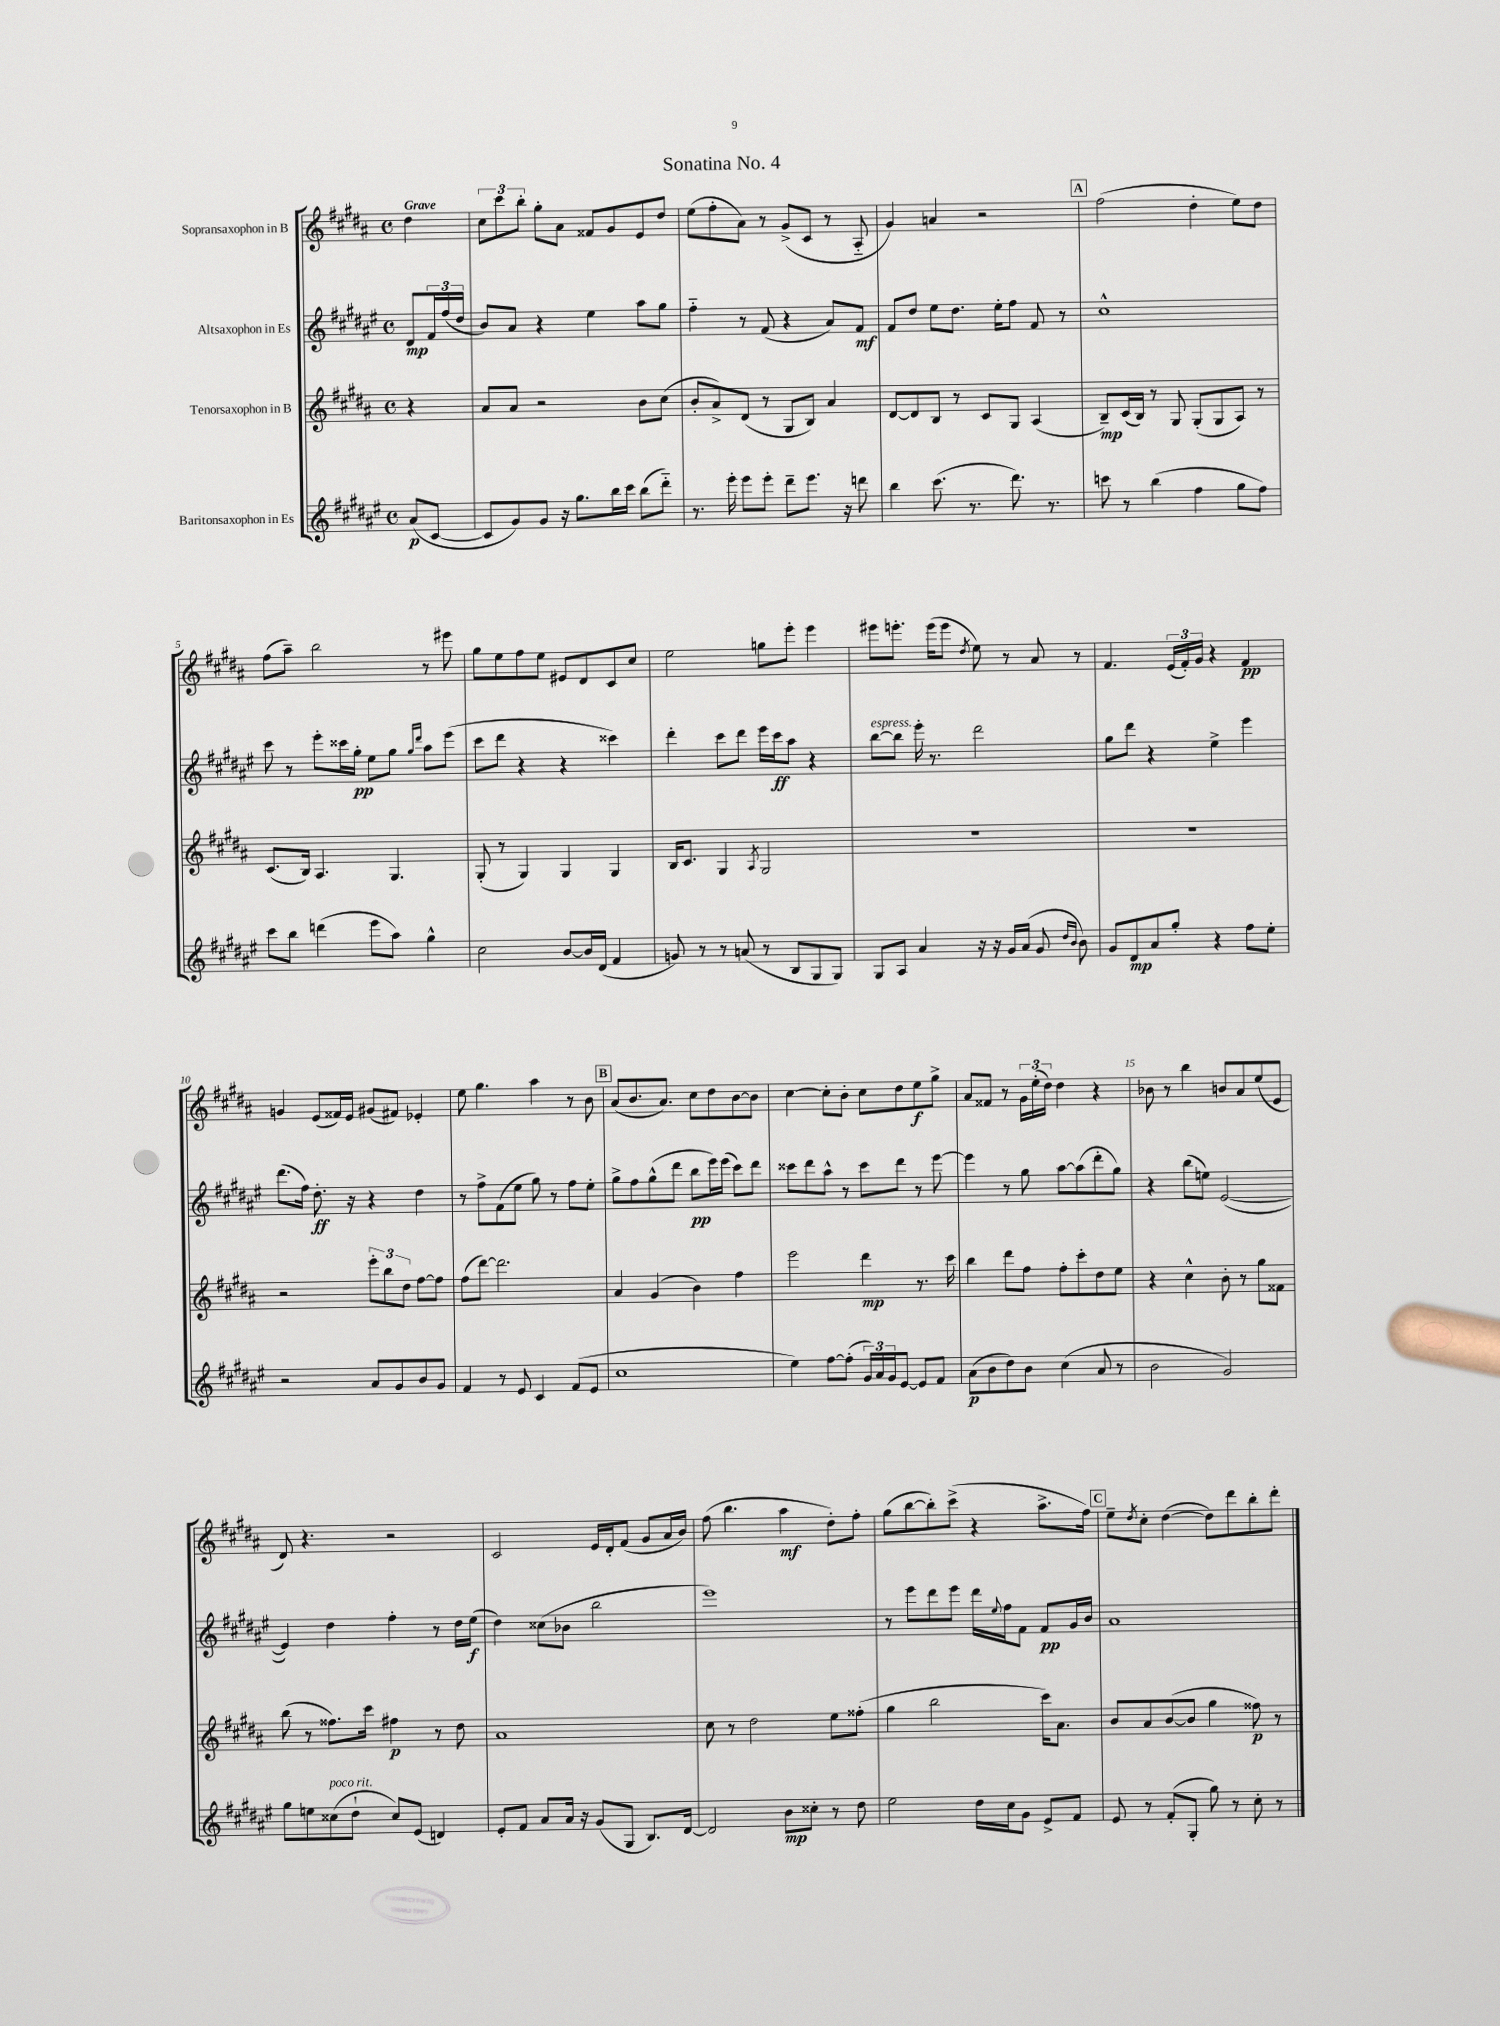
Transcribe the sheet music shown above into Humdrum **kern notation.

**kern	**dynam	**kern	**dynam	**kern	**dynam	**kern	**dynam
*part4	*part4	*part3	*part3	*part2	*part2	*part1	*part1
*staff4	*staff4	*staff3	*staff3	*staff2	*staff2	*staff1	*staff1
*I"Baritonsaxophon in Es	*	*I"Tenorsaxophon in B	*	*I"Altsaxophon in Es	*	*I"Sopransaxophon in B	*
*clefG2	*	*clefG2	*	*clefG2	*	*clefG2	*
*k[f#c#g#d#a#e#]	*	*k[f#c#g#d#a#]	*	*k[f#c#g#d#a#e#]	*	*k[f#c#g#d#a#]	*
*M4/4	*	*M4/4	*	*M4/4	*	*M4/4	*
*met(c)	*	*met(c)	*	*met(c)	*	*met(c)	*
=	=	=	=	=	=	=	=
!	!	!	!	!	!	!LO:TX:a:B:t=Grave	!
(8a#/L	p	4r	.	8d#/L	mp	4dd#\	.
[8c#/J	.	.	.	24f#/L	.	.	.
.	.	.	.	(24ff#/	.	.	.
.	.	.	.	24dd#/JJ	.	.	.
=1	=1	=1	=1	=1	=1	=1	=1
8c#/L]	.	8a#/L	.	8b/L)	.	12cc#\L	.
.	.	.	.	.	.	12ccc#\	.
8g#/)	.	8a#/J	.	8a#/J	.	.	.
.	.	.	.	.	.	12bb'\J	.
8g#/J	.	2r	.	4r	.	8gg#'\L	.
16r	.	.	.	.	.	8a#\J	.
8.gg#\L	.	.	.	.	.	.	.
.	.	.	.	4ee#\	.	8f##X/L	.
16bb\L	.	.	.	.	.	8g#/	.
16ccc#\JJ	.	.	.	.	.	.	.
(8bb\L	.	8b\L	.	8aa#\L	.	8e/	.
8ddd#\J)	.	(8cc#\J	.	8gg#\J	.	8dd#/J	.
=2	=2	=2	=2	=2	=2	=2	=2
8.r	.	8b'/L	.	4ff#\	.	(8ee\L	.
.	.	8a#^/)	.	.	.	8ff#'\	.
16eee#'\	.	.	.	.	.	.	.
8eee#\L	.	(8d#/J	.	8r	.	8a#\J)	.
8eee#'\J	.	8r	.	(8f#/	.	8r	.
8ddd#~\L	.	8G#/L	.	4r	.	(8g#^/L	.
8.eee#\J	.	8B/J)	.	.	.	8c#/J	.
.	.	4a#/	.	8a#/L)	.	8r	.
16r	.	.	.	.	.	.	.
8dddn\	.	.	.	8f#/J	mf	8A#/	.
=3	=3	=3	=3	=3	=3	=3	=3
4bb\	.	[8d#/L	.	8f#/L	.	4g#/)	.
.	.	8d#/]	.	8dd#/J	.	.	.
(8.ccc#\	.	8B/J	.	8ee#\L	.	4an/	.
.	.	8r	.	8.dd#\J	.	.	.
8.r	.	.	.	.	.	.	.
.	.	8c#/L	.	.	.	2r	.
.	.	.	.	16ee#'\KL	.	.	.
8.ddd#\)	.	8G#/J	.	8ff#\J	.	.	.
.	.	(4A#/	.	8f#/	.	.	.
8.r	.	.	.	.	.	.	.
.	.	.	.	8r	.	.	.
!!LO:REH:place=s1:t=A
=4	=4	=4	=4	=4	=4	=4	=4
8cccn\	.	8B~/L)	mp	1cc#^^	.	(2ff#\	.
8r	.	(16c#/L	.	.	.	.	.
.	.	16B/JJ)	.	.	.	.	.
(4bb\	.	8r	.	.	.	.	.
.	.	8G#/	.	.	.	.	.
4ff#\	.	(8G#'/L	.	.	.	4dd#'\	.
.	.	8G#/	.	.	.	.	.
8gg#\L	.	8A#/J)	.	.	.	8ee\L)	.
8ff#\J)	.	8r	.	.	.	8dd#\J	.
!!LO:LB:g=z
=5	=5	=5	=5	=5	=5	=5	=5
8ccc#\L	.	(8.c#/L	.	8ccc#\	.	(8ff#\L	.
8bb\J	.	.	.	8r	.	8aa#~\J)	.
.	.	16B/Jk)	.	.	.	.	.
(4dddn\	.	4.A#/	.	8eee#'\L	.	2bb\	.
.	.	.	.	16ccc##X\L	.	.	.
.	.	.	.	16gg#'\JJ	pp	.	.
8eee#\L	.	.	.	8ee#\L	.	.	.
8aa#\J)	.	4.G#/	.	8gg#\J	.	.	.
.	.	.	.	16qqgg#/LL	.	.	.
.	.	.	.	16qqddd#/JJ	.	.	.
4gg#^^\	.	.	.	8aa#\L	.	8r	.
.	.	.	.	(8eee#\J	.	8eee#X\	.
=6	=6	=6	=6	=6	=6	=6	=6
2cc#\	.	(8G#'/	.	8ccc#\L	.	8gg#\L	.
.	.	8r	.	8ddd#\J	.	8ee\	.
.	.	4G#/)	.	4r	.	8ff#\	.
.	.	.	.	.	.	8ee\J	.
[8b/L	.	4G#/	.	4r	.	8e#X/L	.
16b/L]	.	.	.	.	.	8d#/	.
(16d#/JJ	.	.	.	.	.	.	.
4f#/	.	4G#/	.	4ccc##X\)	.	8c#/	.
.	.	.	.	.	.	8cc#/J	.
=7	=7	=7	=7	=7	=7	=7	=7
8gn/)	.	16B/KL	.	4ddd#'\	.	2ee\	.
.	.	8.c#/J	.	.	.	.	.
8r	.	.	.	.	.	.	.
8r	.	4G#/	.	8ccc#\L	.	.	.
(8an/	.	.	.	8ddd#\J	.	.	.
.	.	8qA#/	.	.	.	.	.
8r	.	2G#/	.	16eee#\LL	.	8ggn\L	.
.	.	.	.	16ccc#\J	ff	.	.
8B/L	.	.	.	8aa#\J	.	8eee'\J	.
8G#/	.	.	.	4r	.	4eee\	.
8G#/J)	.	.	.	.	.	.	.
=8	=8	=8	=8	=8	=8	=8	=8
!	!	!	!	!LO:TX:a:i:t=espress.	!	!	!
8G#/L	.	1r	.	[8bb\L	.	8eee#X\L	.
8A#/J	.	.	.	8bb\J]	.	8.eeen'\J	.
4a#/	.	.	.	16eee#'\	.	.	.
.	.	.	.	8.r	.	(16eee\KL	.
.	.	.	.	.	.	8eee\J	.
.	.	.	.	.	.	8qdd#/	.
16r	.	.	.	2ddd#\	.	8ee\)	.
16r	.	.	.	.	.	.	.
16g#/LL	.	.	.	.	.	8r	.
(16a#/JJ	.	.	.	.	.	.	.
8g#/	.	.	.	.	.	8a#/	.
16qqdd#/LL	.	.	.	.	.	.	.
16qqb/JJ	.	.	.	.	.	.	.
8b\)	.	.	.	.	.	8r	.
=9	=9	=9	=9	=9	=9	=9	=9
8g#/L	.	1r	.	8gg#\L	.	4.f#/	.
8d#/	mp	.	.	8ddd#\J	.	.	.
8a#/	.	.	.	4r	.	.	.
8gg#'/J	.	.	.	.	.	(24e/LL	.
.	.	.	.	.	.	24f#'/)	.
.	.	.	.	.	.	24g#/JJ	.
4r	.	.	.	4ee#^\	.	4r	.
8ff#\L	.	.	.	4eee#\	.	4f#/	pp
8ee#'\J	.	.	.	.	.	.	.
!!LO:LB:g=z
=10	=10	=10	=10	=10	=10	=10	=10
2r	.	2r	.	(8.ddd#\L	.	4gn/	.
.	.	.	.	16ff#\Jk)	.	.	.
.	.	.	.	8.dd#'\	ff	(8e/L	.
.	.	.	.	.	.	16f##X/L)	.
.	.	.	.	16r	.	16e/JJ	.
8a#/L	.	12eee'\L	.	4r	.	(8g#X/L	.
.	.	12bb\	.	.	.	.	.
8g#/	.	.	.	.	.	8f#X/J)	.
.	.	12dd#\J	.	.	.	.	.
8b/	.	[8ff#\L	.	4dd#\	.	4e-X'/	.
8g#/J	.	8ff#\J]	.	.	.	.	.
=11	=11	=11	=11	=11	=11	=11	=11
4f#/	.	(8ff#\L	.	8r	.	8ee\	.
.	.	[8ddd#\J)	.	8ff#^\L	.	4.gg#\	.
8r	.	2.ddd#\]	.	(8f#\	.	.	.
8e#/	.	.	.	8ee#\J	.	.	.
4c#/	.	.	.	8gg#\)	.	4aa#\	.
.	.	.	.	8r	.	.	.
(8f#/L	.	.	.	8ff#\L	.	8r	.
8e#/J	.	.	.	8ee#'\J	.	8b\	.
!!LO:REH:place=s1:t=B
=12	=12	=12	=12	=12	=12	=12	=12
1cc#	.	4a#/	.	8gg#^\L	.	(8a#/L	.
.	.	.	.	8ff#\	.	8.b/	.
.	.	(4g#/	.	(8gg#^^\	.	.	.
.	.	.	.	.	.	8.a#/J)	.
.	.	.	.	8ddd#\J	.	.	.
.	.	4b\)	.	8bb\L	pp	8cc#\L	.
.	.	.	.	16eee#\L)	.	8dd#\	.
.	.	.	.	(16eee#\JJ	.	.	.
.	.	4ff#\	.	8ccc#\L)	.	[8b\	.
.	.	.	.	8ddd#\J	.	8b\J]	.
=13	=13	=13	=13	=13	=13	=13	=13
4ee#\)	.	2eee\	.	8ccc##X\L	.	[4cc#\	.
.	.	.	.	8ddd#\	.	.	.
[8ff#\L	.	.	.	8aa#^^\J	.	8cc#'\L]	.
(8ff#'\J]	.	.	.	8r	.	8b'\J	.
24g#/LL)	.	4ddd#\	mp	8ccc##\L	.	8cc#\L	.
24a#/	.	.	.	.	.	.	.
24g#/J	.	.	.	.	.	.	.
[8e#/J	.	.	.	8ddd#\J	.	8dd#\	.
8e#/L]	.	8.r	.	8r	.	8ee\	f
8f#/J	.	.	.	[8eee#\	.	8gg#^\J	.
.	.	16ccc#\	.	.	.	.	.
=14	=14	=14	=14	=14	=14	=14	=14
(8a#\L	p	4bb\	.	4eee#\]	.	8a#/L	.
8b\	.	.	.	.	.	8f##X/J	.
8dd#\)	.	8ddd#\L	.	8r	.	8r	.
8b\J	.	8ff#\J	.	8gg#\	.	24g#\LL	.
.	.	.	.	.	.	(24ee'\	.
.	.	.	.	.	.	24dd#\JJ)	.
(4cc#\	.	8ff#'\L	.	[8aa#\L	.	4dd#\	.
.	.	8ccc#'\	.	(8aa#\]	.	.	.
8a#/	.	8dd#\	.	8ddd#'\	.	4r	.
8r	.	8ee\J	.	8gg#\J)	.	.	.
=15	=15	=15	=15	=15	=15	=15	=15
2b\	.	4r	.	4r	.	8b-X\	.
.	.	.	.	.	.	8r	.
.	.	4cc#^^\	.	(8bb\L	.	4bb\	.
.	.	.	.	8een\J)	.	.	.
2g#/)	.	8b'\	.	([2e#/	.	8bn/L	.
.	.	8r	.	.	.	8a#/	.
.	.	8gg#\L	.	.	.	(8ee/	.
.	.	8f##X\J	.	.	.	8e/J	.
!!LO:LB:g=z
=16	=16	=16	=16	=16	=16	=16	=16
8gg#\L	.	(8bb\	.	4e#/])	.	8d#/)	.
8een\	.	8r	.	.	.	4.r	.
!LO:TX:a:i:t=poco rit.	!	!	!	!	!	!	!
(8cc##X\	.	8.ff##X\L)	.	4dd#\	.	.	.
8dd#`\J	.	.	.	.	.	.	.
.	.	16ccc#\Jk	.	.	.	.	.
8cc##/L)	.	4ff#X\	p	4ff#'\	.	2r	.
(8e#/J	.	.	.	.	.	.	.
4dn/)	.	8r	.	8r	.	.	.
.	.	8dd#\	.	16dd#\LL	.	.	.
.	.	.	.	(16ee#\JJ	f	.	.
=17	=17	=17	=17	=17	=17	=17	=17
8e#'/L	.	1a#	.	4dd#\)	.	2c#/	.
8f#/J	.	.	.	.	.	.	.
8a#/L	.	.	.	(8cc##X\L	.	.	.
16a#/Jk	.	.	.	8b-X\J	.	.	.
16r	.	.	.	.	.	.	.
(8g#/L	.	.	.	2bb\	.	16e/LL	.
.	.	.	.	.	.	16d#'/J	.
8G#/J	.	.	.	.	.	(8f#/J	.
8.B/L)	.	.	.	.	.	8g#/L	.
.	.	.	.	.	.	16a#/L	.
[16d#/Jk	.	.	.	.	.	16b/JJ)	.
=18	=18	=18	=18	=18	=18	=18	=18
2d#/]	.	8cc#\	.	1eee#)	.	(8ff#\	.
.	.	8r	.	.	.	4.bb\	.
.	.	2dd#\	.	.	.	.	.
8b\L	mp	.	.	.	.	4aa#\	mf
8cc##X'\J	.	.	.	.	.	.	.
8r	.	8ee\L	.	.	.	8dd#'\L)	.
8dd#\	.	(8ff##X'\J	.	.	.	8ff#'\J	.
=19	=19	=19	=19	=19	=19	=19	=19
2ee#\	.	4gg#\	.	8r	.	(8gg#\L	.
.	.	.	.	8eee#\L	.	[8bb\	.
.	.	2bb\	.	8ddd#\	.	8bb'\])	.
.	.	.	.	8eee#\J	.	(8ccc#^\J	.
16dd#\LL	.	.	.	16ddd#\LL	.	4r	.
.	.	.	.	8qqee#/	.	.	.
16cc#\J	.	.	.	16ff#\J	.	.	.
8g#\J	.	.	.	8f#\J	.	.	.
8e#^/L	.	16ccc#\KL)	.	8f#/L	pp	8.aa#^\L	.
.	.	8.a#\J	.	.	.	.	.
8f#/J	.	.	.	16g#/L	.	.	.
.	.	.	.	16b/JJ	.	16ff#\Jk)	.
!!LO:REH:place=s1:t=C
=20	=20	=20	=20	=20	=20	=20	=20
8e#/	.	8b/L	.	1a#	.	8ee~\L	.
.	.	.	.	.	.	8qdd#/	.
8r	.	8a#/	.	.	.	8cc#'\J	.
(8f#'/L	.	([8b/	.	.	.	([4dd#\	.
8G#'/J	.	8b/J]	.	.	.	.	.
8gg#\)	.	4gg#\	.	.	.	8dd#\L])	.
8r	.	.	.	.	.	8ddd#\	.
8cc#'\	.	8ff##X\)	p	.	.	8bb'\	.
8r	.	8r	.	.	.	8ddd#'\J	.
==	==	==	==	==	==	==	==
*-	*-	*-	*-	*-	*-	*-	*-
